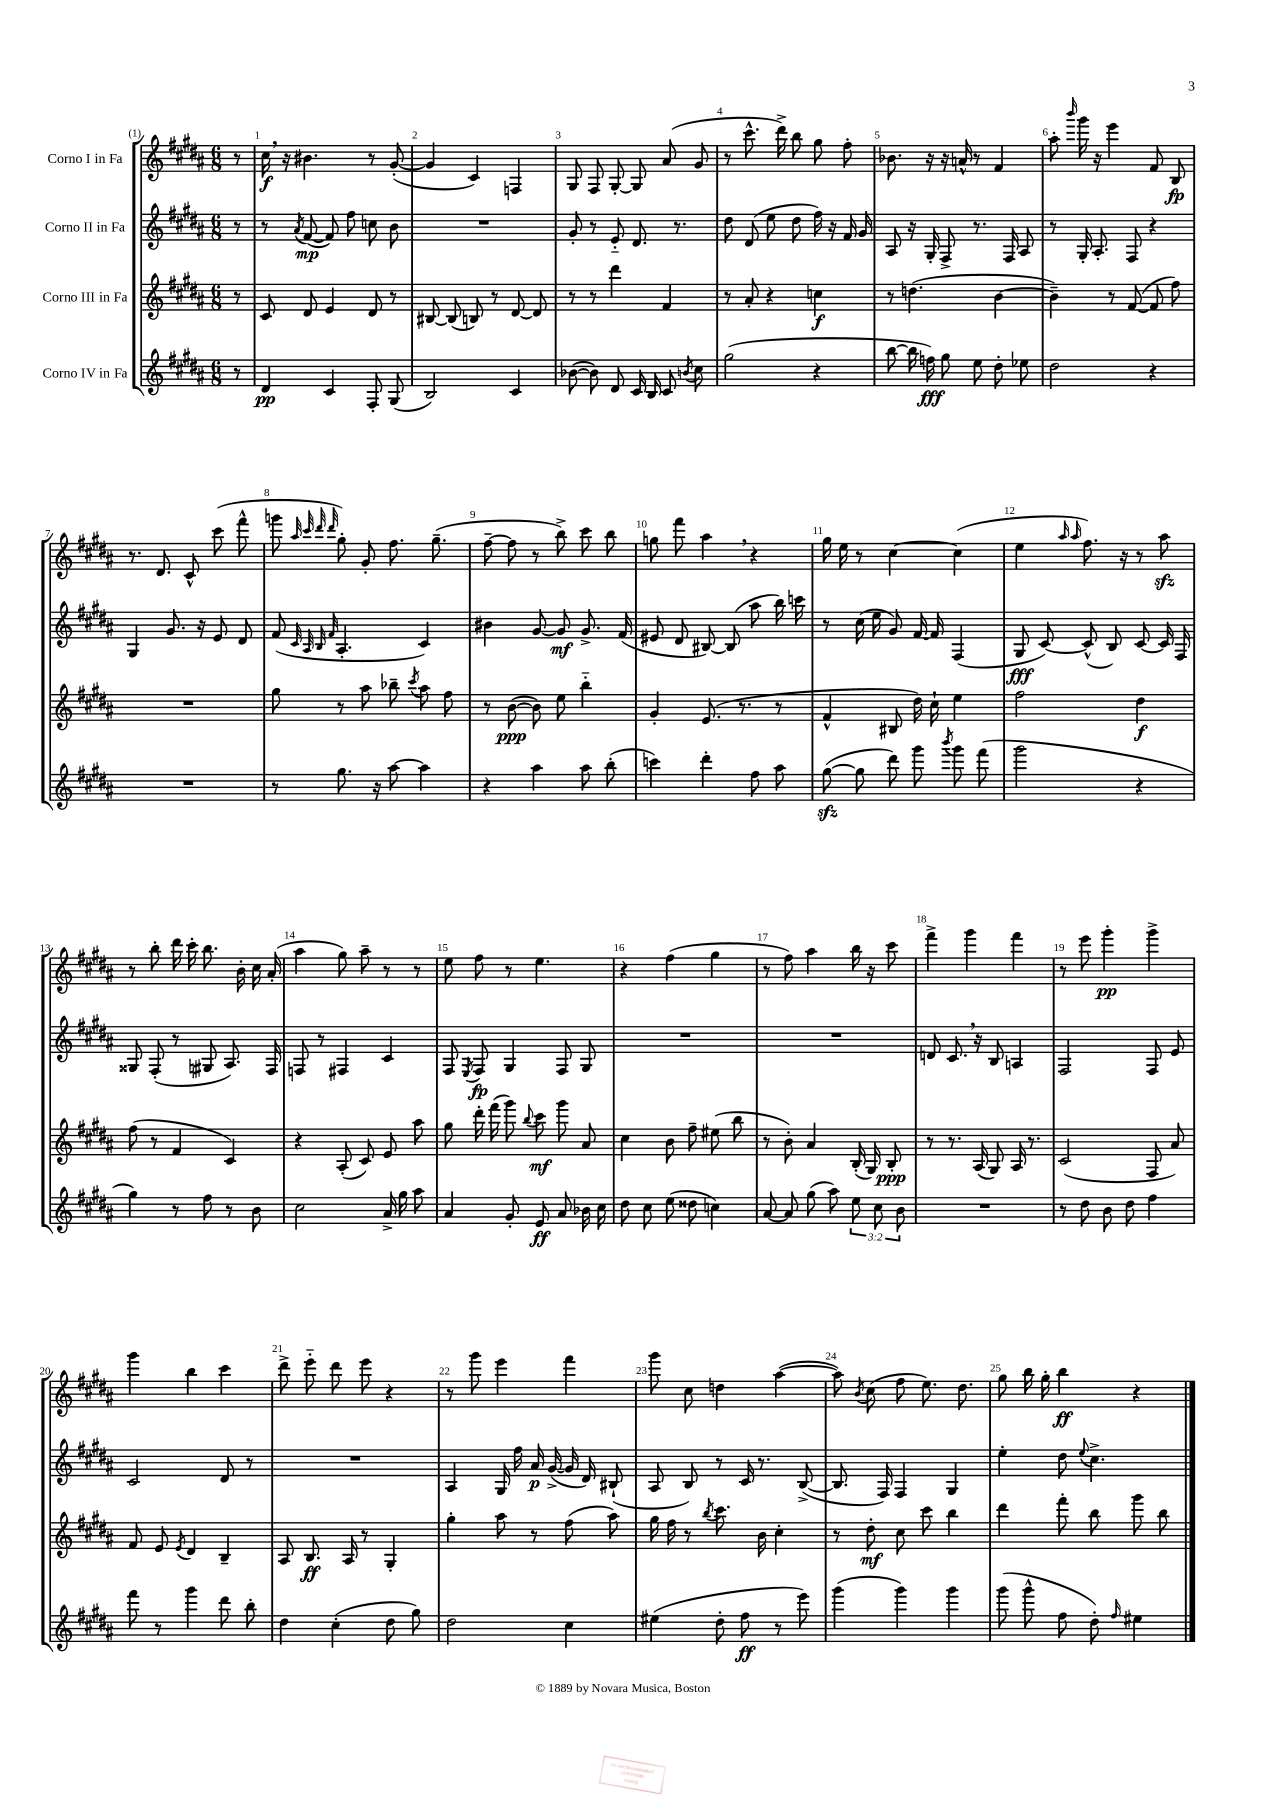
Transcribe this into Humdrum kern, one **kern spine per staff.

**kern	**dynam	**kern	**dynam	**kern	**dynam	**kern	**dynam
*part4	*part4	*part3	*part3	*part2	*part2	*part1	*part1
*staff4	*staff4	*staff3	*staff3	*staff2	*staff2	*staff1	*staff1
*I"Corno IV in Fa	*	*I"Corno III in Fa	*	*I"Corno II in Fa	*	*I"Corno I in Fa	*
*clefG2	*	*clefG2	*	*clefG2	*	*clefG2	*
*k[f#c#g#d#a#]	*	*k[f#c#g#d#a#]	*	*k[f#c#g#d#a#]	*	*k[f#c#g#d#a#]	*
*M6/8	*	*M6/8	*	*M6/8	*	*M6/8	*
=	=	=	=	=	=	=	=
8r	.	8r	.	8r	.	8r	.
=1	=1	=1	=1	=1	=1	=1	=1
4d#/	pp	8c#/	.	8r	.	16cc#,\	f
.	.	.	.	.	.	16r	.
.	.	.	.	8qa#/	.	.	.
.	.	8d#/	.	([8f#/	mp	4.b#X\	.
4c#/	.	4e/	.	8f#/])	.	.	.
.	.	.	.	8ff#\	.	.	.
8F#'/	.	8d#/	.	8ccn\	.	8r	.
(8G#/	.	8r	.	8b\	.	([8g#'/	.
=2	=2	=2	=2	=2	=2	=2	=2
2B/)	.	[8B#X/	.	2.r	.	4g#/]	.
.	.	(8B#/]	.	.	.	.	.
.	.	8Bn/)	.	.	.	4c#/)	.
.	.	8r	.	.	.	.	.
4c#/	.	[8d#/	.	.	.	4Fn/	.
.	.	8d#/]	.	.	.	.	.
=3	=3	=3	=3	=3	=3	=3	=3
([8b-X\	.	8r	.	8g#'/	.	8G#/	.
8b-\])	.	8r	.	8r	.	8F#/	.
8d#/	.	4ddd#\	.	8e/	.	[8G#'/	.
16c#/	.	.	.	8.d#/	.	8G#/]	.
16B/	.	.	.	.	.	.	.
8c#/	.	4f#/	.	.	.	(8a#/	.
.	.	.	.	8.r	.	.	.
8qbn/	.	.	.	.	.	.	.
8cc#\	.	.	.	.	.	8g#/	.
=4	=4	=4	=4	=4	=4	=4	=4
(2gg#\	.	8r	.	8dd#\	.	8r	.
.	.	8a#'/	.	(8d#/	.	8.ccc#^^\	.
.	.	4r	.	8ee\	.	.	.
.	.	.	.	.	.	16ddd#^\)	.
.	.	.	.	8dd#\	.	8bb\	.
4r	.	4ccn\	f	16ff#\)	.	8gg#\	.
.	.	.	.	16r	.	.	.
.	.	.	.	16f#/	.	8ff#'\	.
.	.	.	.	16g#/	.	.	.
=5	=5	=5	=5	=5	=5	=5	=5
[8bb\	.	8r	.	8A#/	.	8.b-X\	.
16bb\]	.	(4.ddn\	.	16r	.	.	.
16ffn\)	fff	.	.	16G#'/	.	16r	.
8gg#\	.	.	.	8F#^/	.	16r	.
.	.	.	.	.	.	16an^^/	.
8ee\	.	.	.	8.r	.	8r	.
8dd#'\	.	[4b\	.	.	.	4f#/	.
.	.	.	.	16F#/	.	.	.
8ee-X\	.	.	.	8A#/	.	.	.
=6	=6	=6	=6	=6	=6	=6	=6
2dd#\	.	4b~\])	.	8r	.	8aa#'\	.
.	.	.	.	.	.	16qqbbb/	.
.	.	.	.	16G#'/	.	16ggg#\	.
.	.	.	.	8.A#'/	.	16r	.
.	.	8r	.	.	.	4eee\	.
.	.	([8f#/	.	8F#/	.	.	.
4r	.	8f#/]	.	4r	.	8f#/	.
.	.	8ff#\)	.	.	.	8B/	fp
!!LO:LB:g=z
=7	=7	=7	=7	=7	=7	=7	=7
2.r	.	2.r	.	4G#/	.	8.r	.
.	.	.	.	.	.	8.d#/	.
.	.	.	.	8.g#/	.	.	.
.	.	.	.	.	.	8c#^^/	.
.	.	.	.	16r	.	.	.
.	.	.	.	8e/	.	(8ccc#\	.
.	.	.	.	8d#/	.	8fff#^^\	.
=8	=8	=8	=8	=8	=8	=8	=8
8r	.	8gg#\	.	(8f#/	.	8gggn\	.
.	.	.	.	32qqc#/	.	32qqaa#/	.
.	.	.	.	32qqA#/	.	32qqccc#/	.
.	.	.	.	32qqB/	.	32qqddd#/	.
.	.	.	.	32qqf#/	.	32qqddd#/	.
8.gg#\	.	8r	.	4.A#'/	.	8gg#'\)	.
.	.	8aa#\	.	.	.	8g#'/	.
16r	.	.	.	.	.	.	.
[8aa#\	.	8bb-X~\	.	.	.	8.ff#\	.
.	.	8qccc#/	.	.	.	.	.
4aa#\]	.	8aa#\	.	4c#/)	.	.	.
.	.	.	.	.	.	(8.gg#~\	.
.	.	8ff#\	.	.	.	.	.
=9	=9	=9	=9	=9	=9	=9	=9
4r	.	8r	.	4b#X\	.	[8ff#~\	.
.	.	([8b\	ppp	.	.	8ff#\]	.
4aa#\	.	8b\])	.	[8g#/	.	8r	.
.	.	8ee\	.	8g#/]	mf	8bb^\)	.
8aa#\	.	4bb\	.	8.g#^/	.	8ccc#\	.
(8bb'\	.	.	.	.	.	8bb\	.
.	.	.	.	(16f#/	.	.	.
=10	=10	=10	=10	=10	=10	=10	=10
4cccn\)	.	4g#'/	.	8e#X/	.	8ggn\	.
.	.	.	.	8d#/	.	8fff#\	.
4ddd#'\	.	(8.e/	.	[8B#X/)	.	4aa#,\	.
.	.	.	.	(8B#/]	.	.	.
.	.	8.r	.	.	.	.	.
8ff#\	.	.	.	8aa#\	.	4r	.
8aa#\	.	8r	.	16bb\)	.	.	.
.	.	.	.	16cccn\	.	.	.
=11	=11	=11	=11	=11	=11	=11	=11
([8gg#zz\	.	4f#^^/	.	8r	.	16gg#\	.
.	.	.	.	.	.	16ee\	.
8gg#\]	.	.	.	(16cc#\	.	8r	.
.	.	.	.	16ee\	.	.	.
8ddd#\)	.	8B#X/	.	8g#/)	.	[4cc#\	.
8ggg#\	.	16dd#\)	.	[16f#/	.	.	.
.	.	16cc#`\	.	16f#/]	.	.	.
8qbbb/	.	.	.	.	.	.	.
8ggg#\	.	4ee\	.	(4F#/	.	(4cc#\]	.
(8fff#\	.	.	.	.	.	.	.
=12	=12	=12	=12	=12	=12	=12	=12
2ggg#\	.	2ff#\	.	8G#/	fff	4ee\	.
.	.	.	.	[8c#/)	.	.	.
.	.	.	.	.	.	16qqaa#/	.
.	.	.	.	.	.	16qqaa#/	.
.	.	.	.	(8c#^^/]	.	8.ff#\)	.
.	.	.	.	8B/)	.	.	.
.	.	.	.	.	.	16r	.
4r	.	4dd#\	f	[8c#/	.	8r	.
.	.	.	.	16c#/]	.	8aa#zz\	.
.	.	.	.	16F#/	.	.	.
!!LO:LB:g=z
=13	=13	=13	=13	=13	=13	=13	=13
4gg#\)	.	(8ff#\	.	8G##X/	.	8r	.
.	.	8r	.	(8F#'/	.	8bb'\	.
8r	.	4f#/	.	8r	.	16ddd#\	.
.	.	.	.	.	.	16ccc#'\	.
8ff#\	.	.	.	8G#X/	.	8.bb\	.
8r	.	4c#/)	.	8.A#/)	.	.	.
.	.	.	.	.	.	16b'\	.
8b\	.	.	.	.	.	16cc#\	.
.	.	.	.	16F#/	.	(16a#'/	.
=14	=14	=14	=14	=14	=14	=14	=14
2cc#\	.	4r	.	8Fn/	.	4aa#\	.
.	.	.	.	8r	.	.	.
.	.	(8A#'/	.	4F#X/	.	8gg#\)	.
.	.	8c#/)	.	.	.	8aa#~\	.
16a#^/	.	8e/	.	4c#/	.	8r	.
16gg#\	.	.	.	.	.	.	.
8aa#\	.	8aa#\	.	.	.	8r	.
=15	=15	=15	=15	=15	=15	=15	=15
4a#/	.	8gg#\	.	8F#/	.	8ee\	.
.	.	.	.	8qE/	.	.	.
.	.	16ddd#'\	.	8F#/	fp	8ff#\	.
.	.	(16fff#\	.	.	.	.	.
8g#'/	.	8ggg#\)	.	4G#/	.	8r	.
.	.	8qqbb/	.	.	.	.	.
8e/	ff	8ccc#\	mf	.	.	4.ee\	.
8a#/	.	8ggg#\	.	8F#/	.	.	.
16b-X\	.	8a#/	.	8G#/	.	.	.
16cc#\	.	.	.	.	.	.	.
=16	=16	=16	=16	=16	=16	=16	=16
8dd#\	.	4cc#\	.	2.r	.	4r	.
8cc#\	.	.	.	.	.	.	.
(8ee\	.	8b\	.	.	.	(4ff#\	.
8dd##X\	.	8ff#~\	.	.	.	.	.
4ccn\)	.	(8ee#X\	.	.	.	4gg#\	.
.	.	8bb\	.	.	.	.	.
=17	=17	=17	=17	=17	=17	=17	=17
[8a#/	.	8r	.	2.r	.	8r	.
8a#/]	.	8b'\)	.	.	.	8ff#\)	.
(8gg#\	.	4a#/	.	.	.	4aa#\	.
8aa#\)	.	.	.	.	.	.	.
12ee\	.	(16B'/	.	.	.	16bb\	.
.	.	16G#/)	.	.	.	16r	.
12cc#\	.	.	.	.	.	.	.
.	.	8B'/	ppp	.	.	8ccc#\	.
12b\	.	.	.	.	.	.	.
=18	=18	=18	=18	=18	=18	=18	=18
2.r	.	8r	.	8dn/	.	4fff#^\	.
.	.	8.r	.	8.c#,/	.	.	.
.	.	.	.	.	.	4ggg#\	.
.	.	(16A#/	.	16r	.	.	.
.	.	8G#/)	.	8B/	.	.	.
.	.	16A#/	.	4An/	.	4fff#\	.
.	.	8.r	.	.	.	.	.
=19	=19	=19	=19	=19	=19	=19	=19
8r	.	(2c#/	.	2F#/	.	8r	.
8dd#\	.	.	.	.	.	8eee\	.
8b\	.	.	.	.	.	4ggg#'\	pp
8dd#\	.	.	.	.	.	.	.
4ff#\	.	8F#/	.	8F#/	.	4ggg#^\	.
.	.	8a#/)	.	8e/	.	.	.
!!LO:LB:g=z
=20	=20	=20	=20	=20	=20	=20	=20
8fff#\	.	8f#/	.	2c#/	.	4ggg#\	.
8r	.	8e/	.	.	.	.	.
.	.	8qe/	.	.	.	.	.
4ggg#\	.	4d#/	.	.	.	4bb\	.
8ddd#\	.	4B~/	.	8d#/	.	4ccc#\	.
8bb'\	.	.	.	8r	.	.	.
=21	=21	=21	=21	=21	=21	=21	=21
4dd#\	.	8A#/	.	2.r	.	8ddd#^\	.
.	.	8.B/	ff	.	.	8eee\	.
(4cc#'\	.	.	.	.	.	8ddd#\	.
.	.	16A#/	.	.	.	.	.
.	.	8r	.	.	.	8eee\	.
8dd#\	.	4G#'/	.	.	.	4r	.
8gg#\)	.	.	.	.	.	.	.
=22	=22	=22	=22	=22	=22	=22	=22
2dd#\	.	4gg#'\	.	4A#/	.	8r	.
.	.	.	.	.	.	8ggg#\	.
.	.	8aa#\	.	16G#/	.	4eee\	.
.	.	.	.	16ff#\	.	.	.
.	.	8r	.	16a#/	p	.	.
.	.	.	.	([16g#^/	.	.	.
4cc#\	.	(8ff#\	.	16g#/]	.	4fff#\	.
.	.	.	.	16d#/)	.	.	.
.	.	8aa#\)	.	(8B#X`/	.	.	.
=23	=23	=23	=23	=23	=23	=23	=23
(4ee#X\	.	16gg#\	.	8A#/	.	8ggg#\	.
.	.	16ff#\	.	.	.	.	.
.	.	8r	.	8B/)	.	8cc#\	.
.	.	8qbb/	.	.	.	.	.
8dd#'\	.	8.ccc#\	.	8r	.	4ddn\	.
8ff#\	ff	.	.	16c#/	.	.	.
.	.	16b\	.	8.r	.	.	.
8r	.	4cc#'\	.	.	.	([4aa#\	.
8eee\)	.	.	.	([8B^/	.	.	.
=24	=24	=24	=24	=24	=24	=24	=24
(4ggg#\	.	8r	.	8.B/]	.	8aa#\])	.
.	.	.	.	.	.	8qb/	.
.	.	8dd#'\	mf	.	.	(8cc#\	.
.	.	.	.	16F#/)	.	.	.
4ggg#\)	.	8cc#\	.	4F#/	.	8ff#\	.
.	.	8ccc#\	.	.	.	8.ee\)	.
4ggg#\	.	4bb\	.	4G#/	.	.	.
.	.	.	.	.	.	8.dd#\	.
=25	=25	=25	=25	=25	=25	=25	=25
(8ggg#\	.	4ddd#\	.	4ee'\	.	8gg#\	.
8ggg#^^\	.	.	.	.	.	16bb\	.
.	.	.	.	.	.	16gg#'\	.
8ff#\	.	8fff#'\	.	8dd#\	.	4bb\	ff
.	.	.	.	8qqee/	.	.	.
8dd#'\)	.	8bb\	.	4.cc#^\	.	.	.
16qqff#/	.	.	.	.	.	.	.
4ee#X\	.	8ggg#\	.	.	.	4r	.
.	.	8bb\	.	.	.	.	.
==	==	==	==	==	==	==	==
*-	*-	*-	*-	*-	*-	*-	*-
